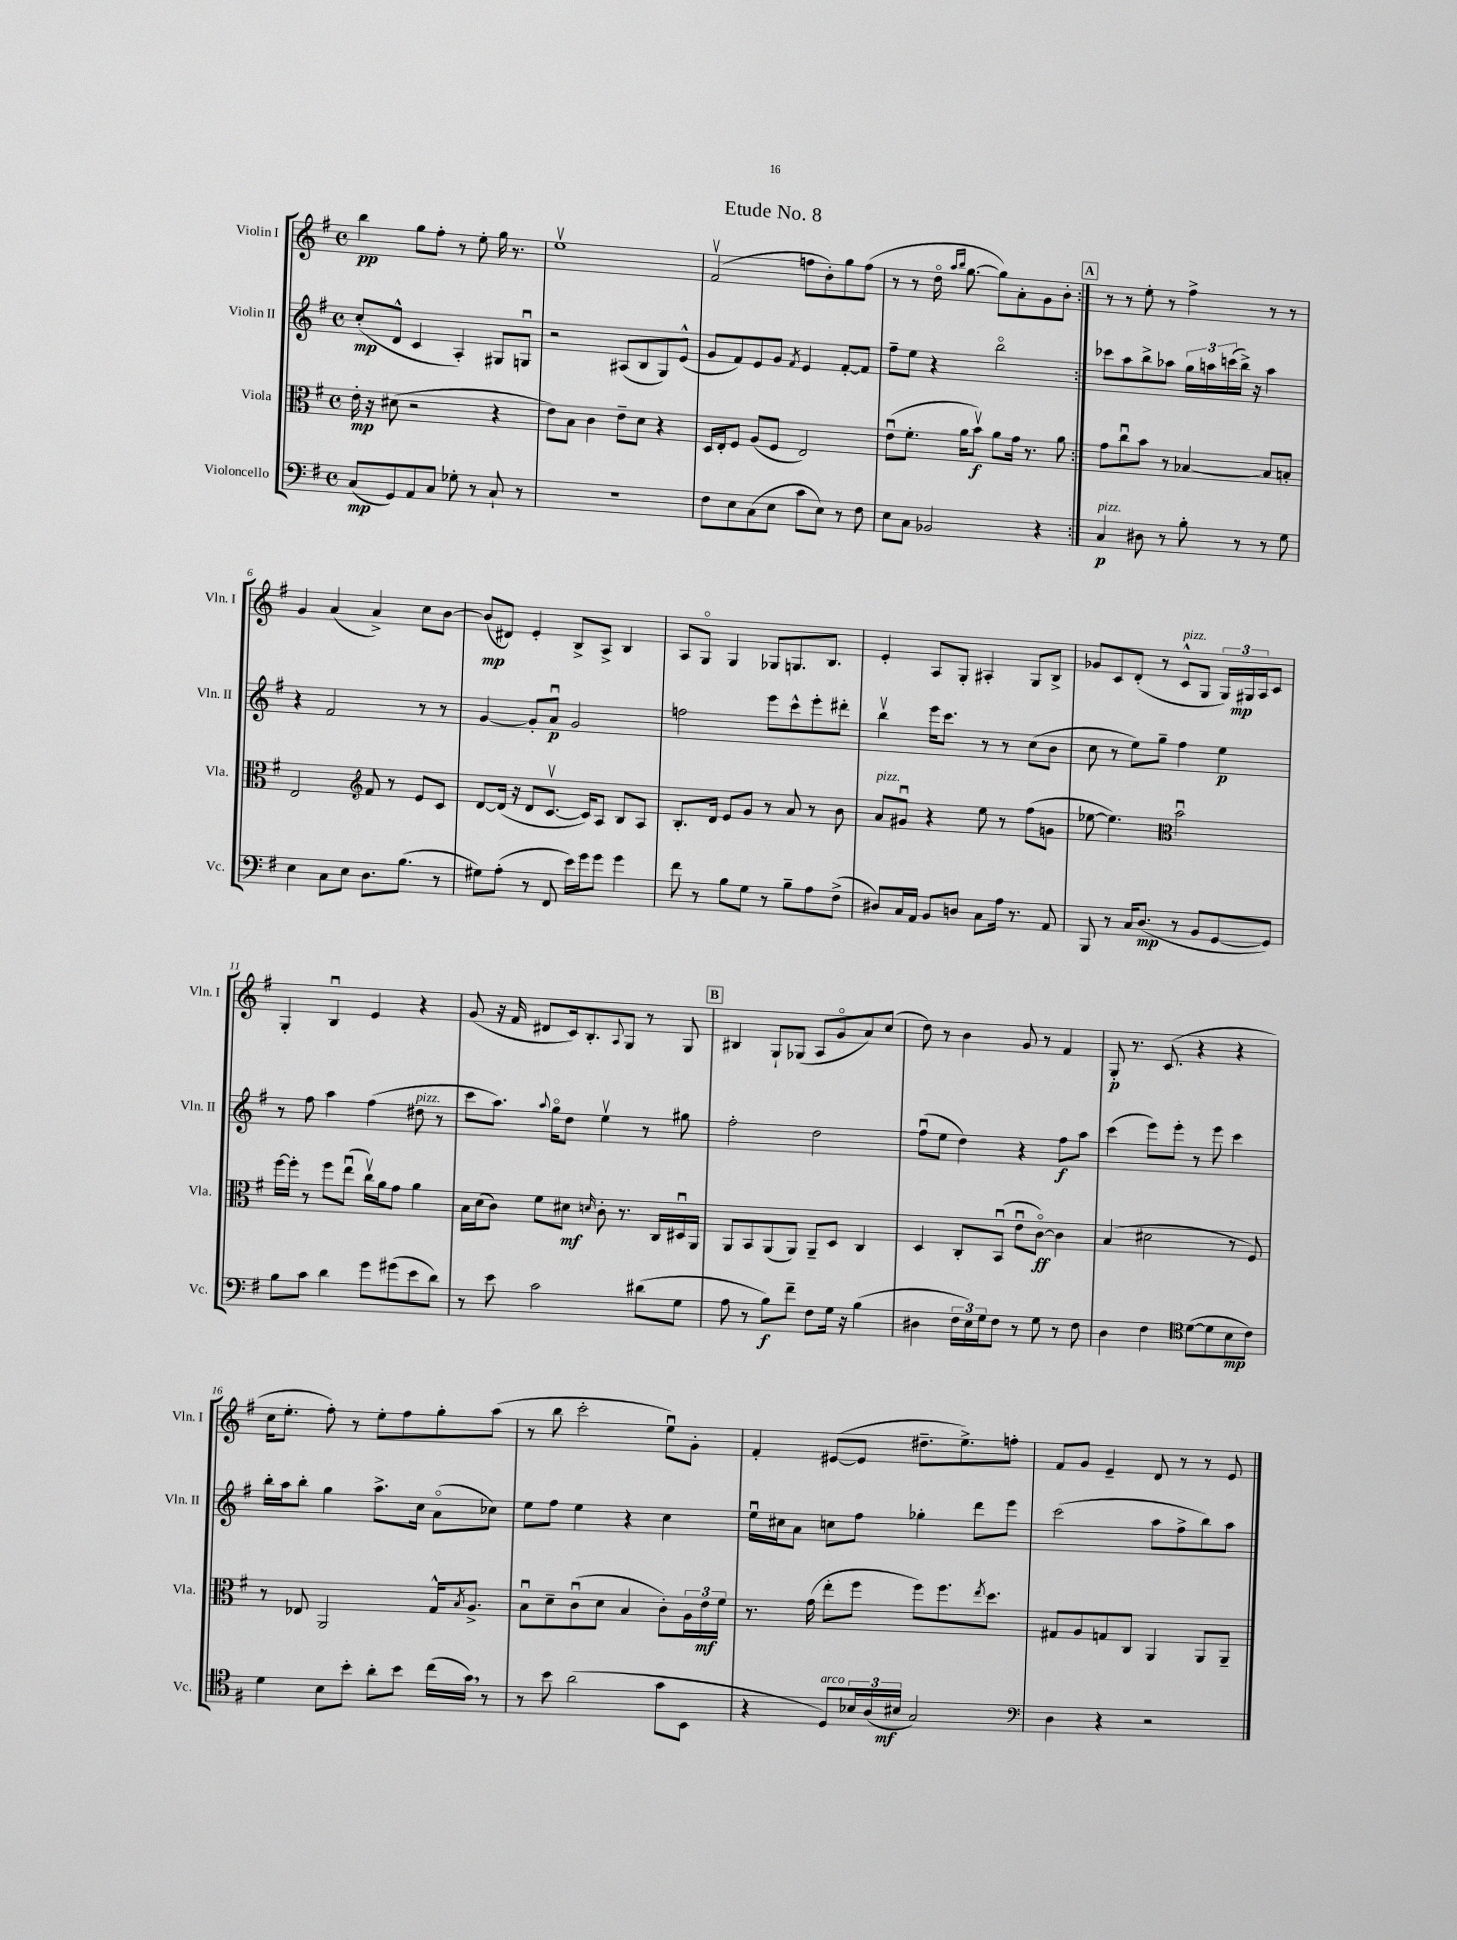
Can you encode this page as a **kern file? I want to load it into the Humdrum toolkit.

**kern	**kern	**kern	**kern
*staff4	*staff3	*staff2	*staff1
*clefF4	*clefC3	*clefG2	*clefG2
*k[f#]	*k[f#]	*k[f#]	*k[f#]
*M4/4	*M4/4	*M4/4	*M4/4
*met(c)	*met(c)	*met(c)	*met(c)
(8C/L	16e'\	(8cc'/L	4bb\
.	16r	.	.
8GG/)	(8d#\	8d^^/J	.
8AA/	2r	4c/	8gg\L
8C/J	.	.	8ff#'\J
8G-'\	.	4A'/)	8r
8r	.	.	8ee'\
8C`/	4r	8G#/L	16gg\
.	.	.	8.r
8r	.	8Gu/J	.
=	=	=	=
1r	8e\L)	2r	1eev
.	8B\J	.	.
.	4c\	.	.
.	8e~\L	(8A#/L	.
.	8d\J	8B/	.
.	4r	8G/)	.
.	.	(8e^^/J	.
=	=	=	=
8F#\L	16D/LL	8g/L	(2f#v/
.	16E'/J	.	.
8E\	8F#/J	8f#/)	.
(8C\	(8A/L	8e/	.
8E\J	8F#/J	8g/J	.
.	.	8qf#/	.
8c\L	2E/)	4e/	8ff\L
8E\J)	.	.	8b'\)
8r	.	[8f#'/L	8gg\
8F#\	.	8f#/]J	(8ff\J
=	=	=	=
8E\L	(8eu\L	8ff#~\L	8r
8C\J	8.f#'\J	8ee\J	8r
2BB-/	.	4r	16ddo\
.	.	.	16qqaa/LL
.	.	.	16qqbb/JJ
.	16a\LK	.	[8.gg\
.	8bv\J)	.	.
.	8a\L	2bbo\	8gg\]L)
.	16g\Jk	.	8a'\
.	8.r	.	.
4r	.	.	8g\
.	8a\	.	8b'\J
=:|!	=:|!	=:|!	=:|!
4C/	8g\L	8ccc-\L	8r
.	8ccu\	8aa\	8r
8D#\	8b\J	8bb^\	8ee'\
8r	8r	8aa-\J	8r
8B'\	[4B-/	24gg\LL	4ff#^\
.	.	24aa\	.
.	.	(24ccc\	.
8r	.	16bb^\JJ)	.
.	.	16r	.
8r	8B-/]L	4aa\	8r
8G\	8B'/J	.	8r
=	=	=	=
4E\	2E/	4r	4g/
8C\L	.	2f#/	(4a/
8E\J	.	.	.
*	*clefG2	*	*
8.D\L	8f#/	.	4a^/)
.	8r	.	.
(8.B\J	.	.	.
.	8e/L	8r	8cc\L
8r	8c/J	8r	[8b\J
=	=	=	=
8G#\L)	[8d/L	[4g/	(8b/]L
(8A'\J	(16d/]Jk	.	8d#/J)
.	16r	.	.
8r	8d/L	8g'/]L	4e'/
8FF#/	[8.cv/J	8au/J	.
16e\LL)	.	2g/	8B^/L
16g\J	16c/]LK)	.	.
8g\J	8A/J	.	8A^/J
4g\	8B/L	.	4B/
.	8A/J	.	.
=	=	=	=
8f#\	8.B'/L	2ff\	8A/L
8r	.	.	8Go/J
.	16d/Jk	.	.
8B\L	8e/L	.	4G/
8G\J	8g/J	.	.
8r	8r	8eee\L	8G-/L
8B~\L	8a/	8ccc^^\	8.G/
8A\	8r	8eee'\	.
.	.	.	8.B/J
(8F#^\J	8b\	8ddd#'\J	.
=	=	=	=
8D#/L)	8a/L	4bbv\	4e'/
16C/L	8g#u/J	.	.
16AA/JJ	.	.	.
8BB/L	4r	16eee\LK	8A/L
.	.	8.ccc\J	.
8D/J	.	.	8G'/J
8C\L	8ee\	8r	4A#'/
16A\Jk	8r	8r	.
8.r	.	.	.
.	(8ff#\L	(8cc\L	8G/L
8AA/	8g\J	8b\J	8B^/J
=	=	=	=
8BBB/	[8ee-\	8cc\	8g-/L
8r	4.ee-\])	8r	8c/
16C/LK	.	8ee\L)	(8d'/J
(8.D/J	.	.	.
.	.	8gg~\J	8r
*	*clefC3	*	*
8r	2bu\	4ff#\	8c^^/L
8BB/L	.	.	8G/J
[8GG/	.	4ee\	24G/LL)
.	.	.	24G#/
.	.	.	24A/J
8GG/]J)	.	.	8c/J
=	=	=	=
8B\L	[16ff#\LL	8r	4G'/
.	16ff#'\]JJ	.	.
8c\J	8r	8ff#\	.
4d\	8ff#\L	4aa\	4Bu/
.	(8eeu\J	.	.
8g\L	16ccv\LL)	(4ff#\	4e/
.	16a\J	.	.
(8g#\	8g\J	.	.
8e\	4a\	8dd#\	4r
8d\J)	.	8r	.
=	=	=	=
8r	16B\LL	8ccc\L	(8g/
.	(16d\J	.	.
8e\	8c\J)	8.aa\J)	16r
.	.	.	16f#/
2c\	8f#\L	.	8d#/L
.	.	8qqaa/	.
.	.	16ggo\LK	.
.	8d#\J	8dd\J	16c/k)
.	.	.	8.B'/
.	16qqd/	.	.
.	8c'\	4eev\	.
.	.	.	8qqA/
.	8.r	.	8G/J
(8d#\L	.	8r	8r
.	16C/LL	.	.
8G\J	16D#u/	8gg#\	8G/
.	16AA/JJ	.	.
=	=	=	=
8A\	8AA/L	2ff#'\	4B#/
8r	8BB/	.	.
8B\L)	(8AA/	.	8G`/L
8f#~\J	8AA/J)	.	(8G-/J
8F#\L	8AA~/L	2dd\	8A/L
16G\Jk	8D/J	.	8go/
16r	.	.	.
(4B\	4C/	.	8a/)
.	.	.	(8cc/J
=	=	=	=
4D#\	4D/	(8ff#u\L	8dd\)
.	.	8ee\J	8r
24F#\LL	8C'/L	4dd\)	4b\
24E\)	.	.	.
24G\J	.	.	.
8F#\J	(8BBu/J	.	.
8r	8eu\L	4r	8g/
8G\	[8co\J)	.	8r
8r	4c\]	8ff#\L	4f#/
8F#\	.	8aa\J	.
=	=	=	=
4D\	(4B/	(4ccc\	8G'/
.	.	.	8.r
4F#\	2d#\	8eee\L)	.
.	.	.	(8.c/
.	.	8eee'\J	.
*clefC4	*	*	*
([8d\L	.	8r	4r
8d\]	.	8eee\	.
8B\	8r	4ccc\	4r
8c\J)	8F#/)	.	.
=	=	=	=
4d\	8r	16bb'\LL	16cc\LK
.	.	16aa\J	8.ee'\J
.	8E-/	8bb'\J	.
8B\L	2AA/	4gg\	8ff#'\)
8b'\J	.	.	8r
8a'\L	.	8.aa^\L	8ee'\L
8b\J	.	.	8ff#\
.	.	16cc\Jk	.
(16cc\LL	16G^^/LK	(8ao\L	8gg'\
.	8qB/	.	.
16g\JJ)	8.A^/J	.	.
8r	.	8cc-\J)	(8aa\J
=	=	=	=
8r	8Bu\L	8ee\L	8r
8b\	8d~\	8ff#\J	8bb\
(2a\	(8cu\	4ee\	2ccc'\
.	8d\J	.	.
.	4B/	4r	.
8g\L	8c'\L)	4cc\	8eeu\L)
8BB\J	24A\L	.	8g'\J
.	24e\	.	.
.	24f#\JJ	.	.
=	=	=	=
4r	8.r	16eeu\LL	4f#'/
.	.	16cc#\J	.
.	.	8a\J	.
.	(16g\	.	.
8D/L)	8ee'\L	8cc\L	([8e#/L
24B-/L	8ff#\J	8ff#\J	8e#/]J
(24A/	.	.	.
24B#/JJ	.	.	.
2G/)	8ff#\L)	4gg-'\	8.dd#~\L
.	8.ff#\	.	.
.	.	.	8.ee^\)
.	.	8ddd\L	.
.	8qee/	.	.
.	8.dd\J	.	.
.	.	8eee\J	8ff'\J
=	=	=	=
*clefF4	*	*	*
4D\	8G#/L	(2ccc\	8f#/L
.	8A/	.	8g/J
4r	8G/	.	4e~/
.	8C/J	.	.
2r	4AA/	8aa\L	8d/
.	.	8ff#^\	8r
.	8AA/L	8bb\)	8r
.	8AA~/J	8aa\J	8e/
==	==	==	==
*-	*-	*-	*-
